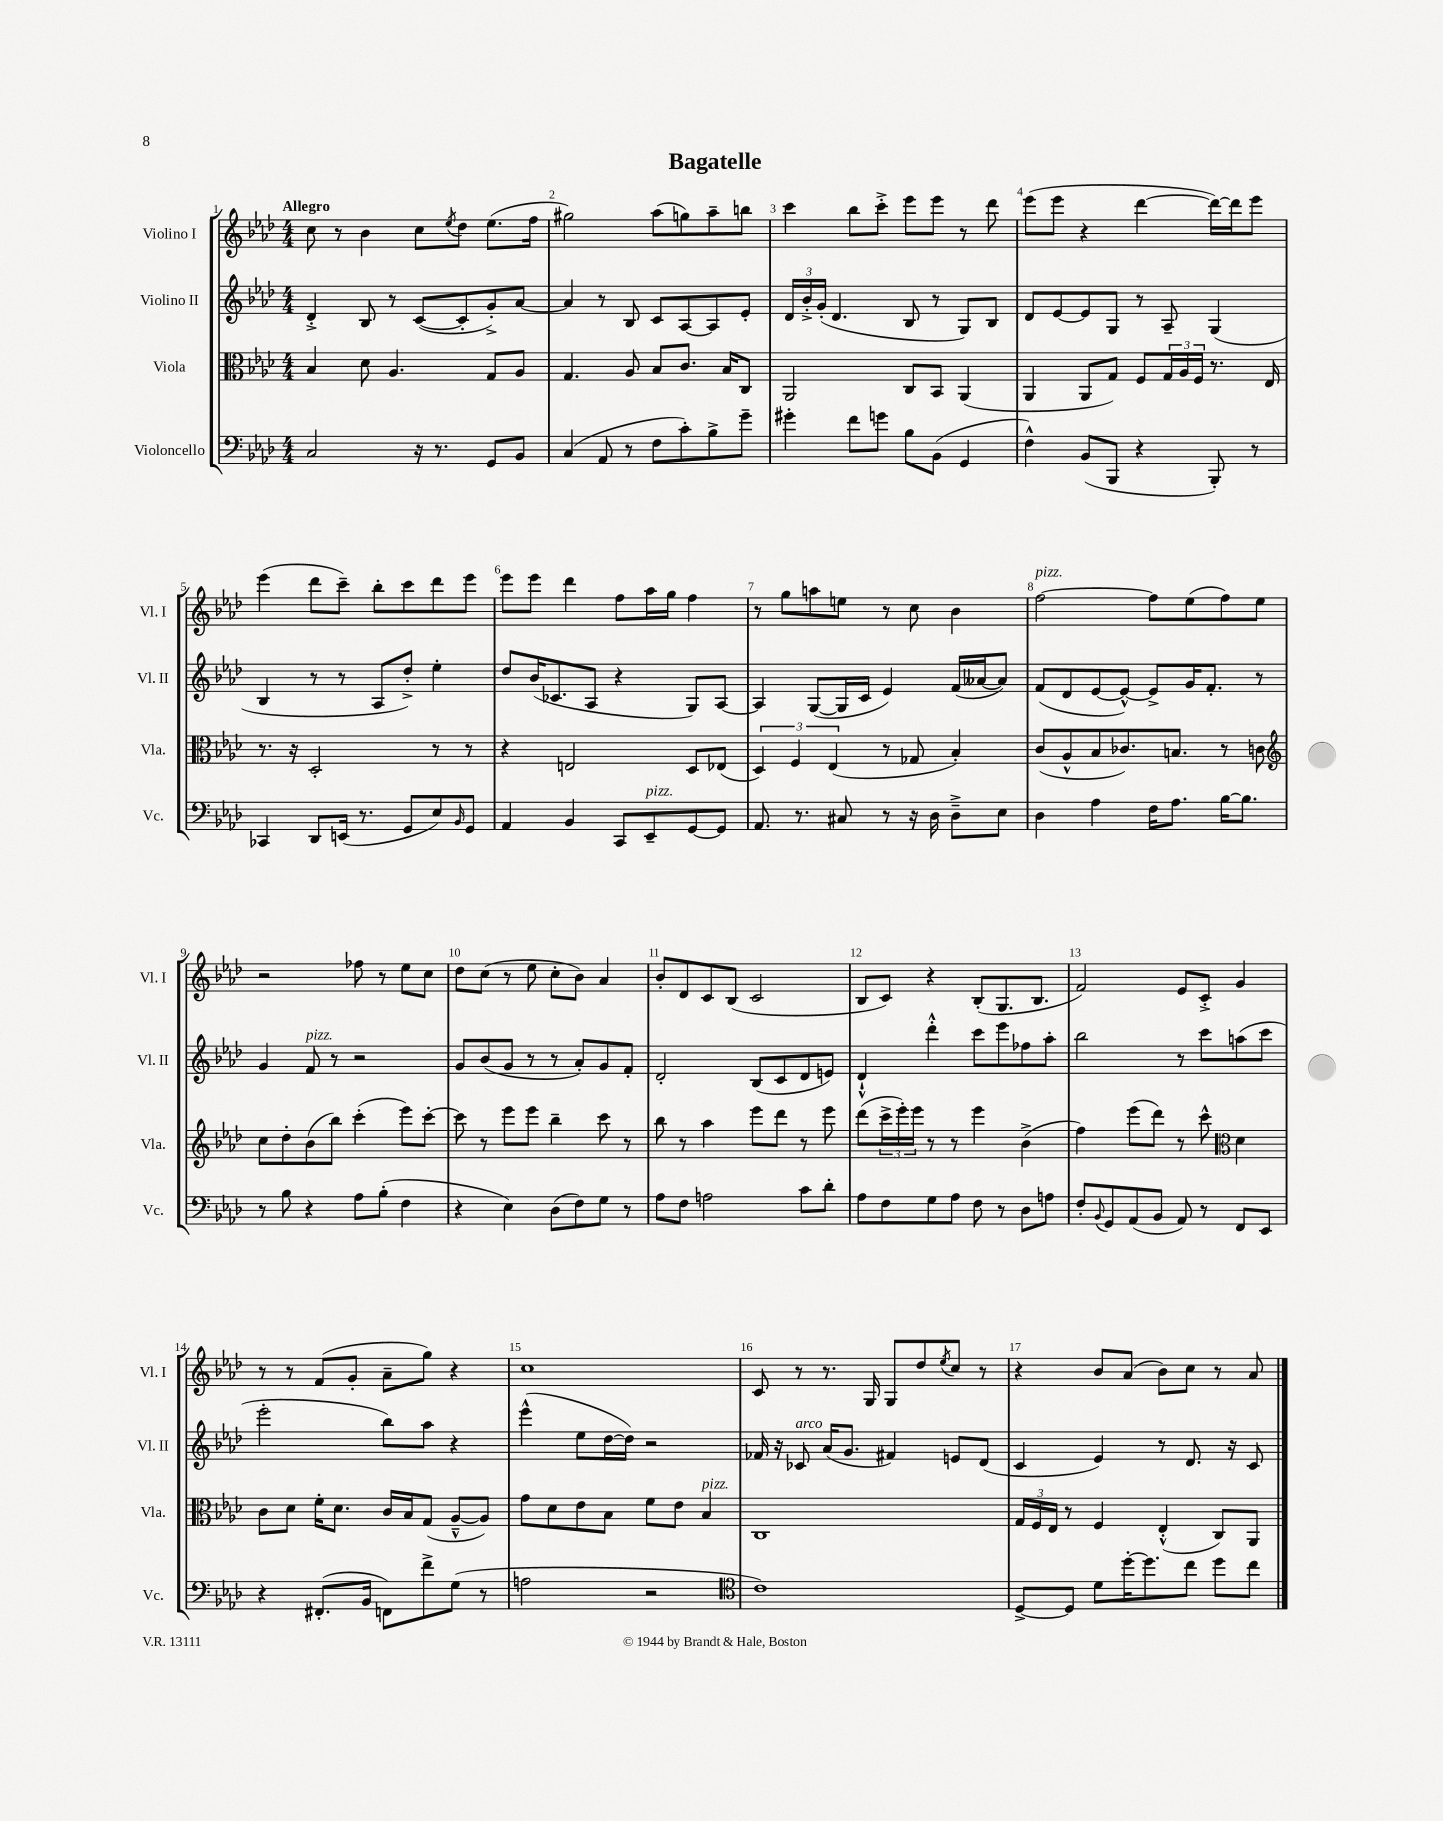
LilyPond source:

\header { title = "Bagatelle" }
<<
\new StaffGroup <<
\new Staff = "s0" \with { instrumentName = "Violino I" shortInstrumentName = "Vl. I" } {
    \clef treble \key aes \major \numericTimeSignature \time 4/4 \tempo "Allegro"
    c''8 r8 bes'4 c''8 \acciaccatura { ees''8 } des''8 ees''8.( f''16 |
    gis''2) aes''8( g''8) aes''8-- b''8 |
    c'''4 bes''8 c'''8-.-> ees'''8 ees'''8 r8 des'''8 |
    ees'''8( ees'''8 r4 des'''4~ des'''16~) des'''16 ees'''8 |
    ees'''4( des'''8 c'''8--) bes''8-. c'''8 des'''8 ees'''8 |
    ees'''8 ees'''8 des'''4 f''8 aes''16 g''16 f''4 |
    r8 g''8 a''8 e''8 r8 c''8 bes'4 |
    f''2~^\markup { \italic "pizz." } f''8 ees''8( f''8) ees''8 |
    r2 fes''8 r8 ees''8 c''8 |
    des''8 c''8( r8 ees''8 c''8-. bes'8) aes'4 |
    bes'8-. des'8 c'8 bes8( c'2 |
    bes8 c'8) r4 bes8-.( g8. bes8. |
    f'2) ees'8 c'8-.-> g'4 |
    r8 r8 f'8( g'8-. aes'8-- g''8) r4 |
    c''1 |
    c'8 r8 r8. g16 g8 des''8 \acciaccatura { ees''8 } c''8 r8 |
    r4 bes'8 aes'8( bes'8) c''8 r8 aes'8 \bar "|." |
}
\new Staff = "s1" \with { instrumentName = "Violino II" shortInstrumentName = "Vl. II" } {
    \clef treble \key aes \major \numericTimeSignature \time 4/4
    des'4-.-> bes8 r8 c'8~( c'8-. g'8-.->) aes'8~ |
    aes'4 r8 bes8 c'8 aes8~ aes8 ees'8-. |
    \tuplet 3/2 { des'16 bes'16-.-> g'16-.( } des'4. bes8 r8 g8) bes8 |
    des'8 ees'8~ ees'8 g8 r8 aes8-- g4( |
    bes4 r8 r8 aes8 des''8-.->) ees''4-. |
    des''8 bes'16( ces'8. aes8 r4 g8) aes8~ |
    aes4 g8~( g16 c'16 ees'4) f'16( aeses'16~ aeses'8) |
    f'8( des'8 ees'8~ ees'8~-^) ees'8-> g'16 f'8.-. r8 |
    g'4 f'8^\markup { \italic "pizz." } r8 r2 |
    g'8 bes'8( g'8 r8 r8 aes'8-.) g'8 f'8-. |
    des'2-. bes8( c'8 des'8 e'8) |
    des'4-!-^ des'''4-.-^ c'''8 ees'''8 fes''8 aes''8-. |
    bes''2 r8 c'''8 a''8( c'''8 |
    ees'''2-. bes''8) aes''8 r4 |
    ees'''4-^( ees''8 des''16~ des''16) r2 |
    fes'16 r16 ces'8^\markup { \italic "arco" } aes'16( g'8. fis'4) e'8 des'8( |
    c'4 ees'4) r8 des'8. r16 c'8 \bar "|." |
}
\new Staff = "s2" \with { instrumentName = "Viola" shortInstrumentName = "Vla." } {
    \clef alto \key aes \major \numericTimeSignature \time 4/4
    bes4 des'8 aes4. g8 aes8 |
    g4. aes8 bes8 c'8. bes16 c8 |
    aes,2 c8 bes,8 aes,4( |
    aes,4 aes,8 g8) f8 \tuplet 3/2 { g16 aes16 f16 } r8. ees16 |
    r8. r16 des2-. r8 r8 |
    r4 e2 des8 ees8( |
    \tuplet 3/2 { des4) f4 ees4( } r8 ges8 bes4-.) |
    c'8( aes8-^ bes8 ces'8.) b8. r8 c'8 |
    \clef treble c''8 des''8-. bes'8( bes''8) c'''4-.( ees'''8) c'''8~-. |
    c'''8 r8 ees'''8 ees'''8 bes''4-- c'''8 r8 |
    bes''8 r8 aes''4 ees'''8 des'''8 r8 ees'''8 |
    des'''8( \tuplet 3/2 { c'''16-> ees'''16-.) ees'''16 } r8 r8 ees'''4 bes'4->( |
    f''4) ees'''8( des'''8) r8 c'''8-^ \clef alto des'4 |
    c'8 des'8 f'16-. des'8. c'16 bes16 g8( aes8~---^ aes8) |
    g'8 des'8 ees'8 bes8 f'8 ees'8 bes4^\markup { \italic "pizz." } |
    c1 |
    \tuplet 3/2 { g16 f16 ees16 } r8 f4 ees4-.-^( c8) aes,8 \bar "|." |
}
\new Staff = "s3" \with { instrumentName = "Violoncello" shortInstrumentName = "Vc." } {
    \clef bass \key aes \major \numericTimeSignature \time 4/4
    c2 r16 r8. g,8 bes,8 |
    c4( aes,8 r8 f8 c'8-.) bes8-> g'8-- |
    gis'4-. f'8 g'8 bes8 bes,8( g,4 |
    f4-^) bes,8( bes,,8 r4 bes,,8-.) r8 |
    ces,4 des,8 e,16( r8. g,8 ees8) \grace { bes,16 } g,8 |
    aes,4 bes,4 c,8 ees,8--^\markup { \italic "pizz." } g,8~ g,8 |
    aes,8. r8. cis8 r8 r16 des16 des8---> ees8 |
    des4 aes4 f16 aes8. bes16~ bes8. |
    r8 bes8 r4 aes8 bes8-.( f4 |
    r4 ees4) des8( f8) g8 r8 |
    aes8 f8 a2 c'8 des'8-. |
    aes8 f8 g8 aes8 f8 r8 des8 a8 |
    f8-. \appoggiatura { bes,8 } g,8 aes,8( bes,8 aes,8) r8 f,8 ees,8 |
    r4 fis,8.-.( bes,16 f,8) f'8-> g8( r8 |
    a2 r2 |
    \clef tenor c'1) |
    des8~-> des8 des'8 des''16~-. des''8. c''8 des''8 c''8 \bar "|." |
}
>>
>>
\layout { \context { \Score \override BarNumber.break-visibility = ##(#f #t #t) barNumberVisibility = #all-bar-numbers-visible } }
